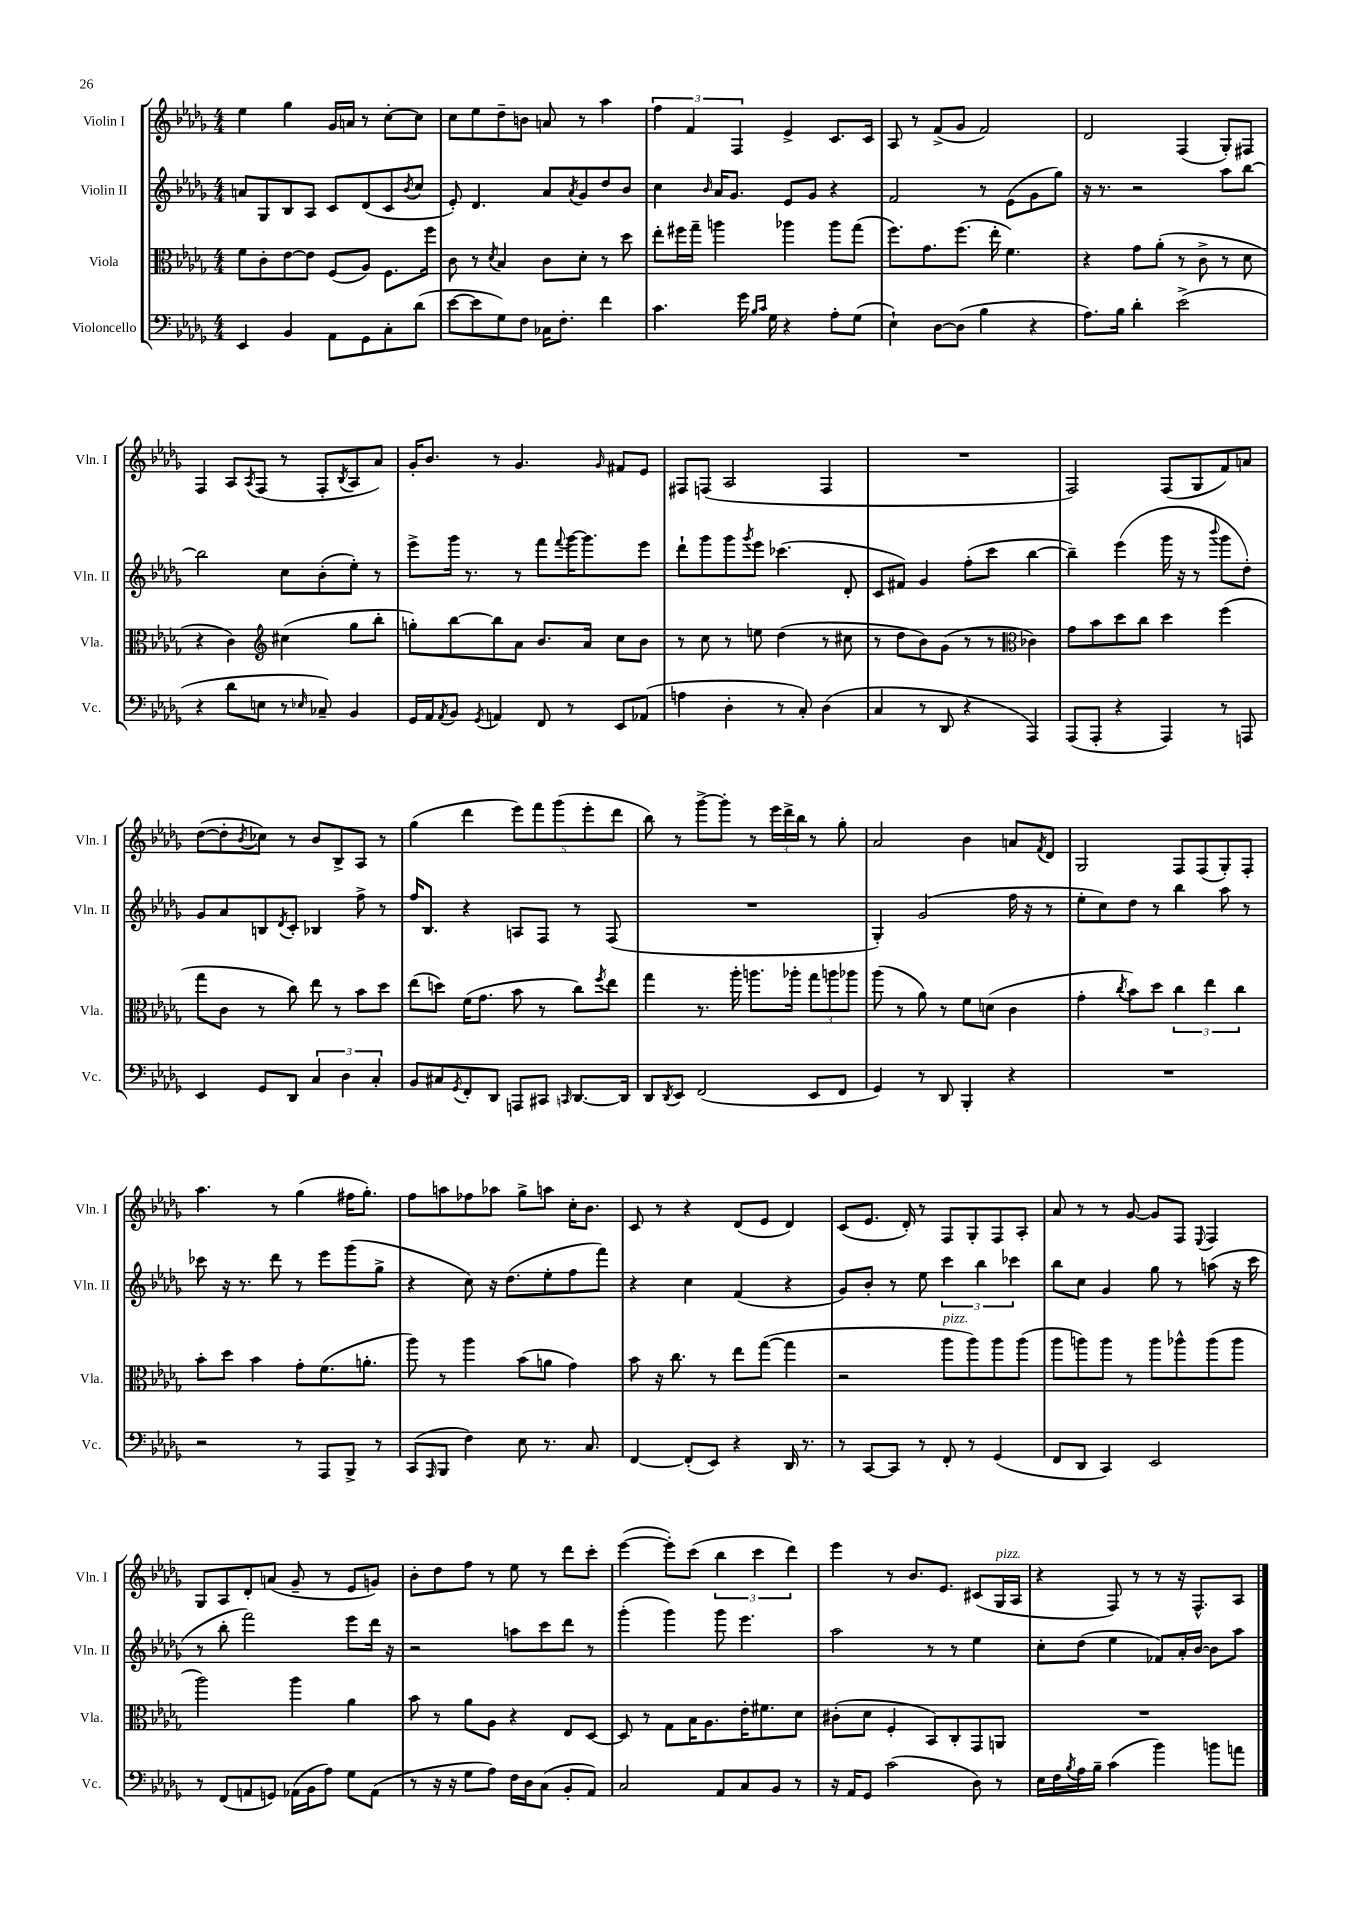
<<
\new StaffGroup <<
\new Staff = "s0" \with { instrumentName = "Violin I" shortInstrumentName = "Vln. I" } {
    \clef treble \key des \major \numericTimeSignature \time 4/4
    ees''4 ges''4 ges'16 a'16 r8 c''8~-. c''8 |
    c''8 ees''8 des''8-- b'8 a'8 r8 aes''4 |
    \tuplet 3/2 { f''4 f'4 f4 } ees'4-> c'8. c'16 |
    aes8 r8 f'8->( ges'8 f'2) |
    des'2 f4( ges8-.) fis8 |
    f4 aes8 \acciaccatura { aes8 } f8( r8 f8-. \acciaccatura { bes8 } aes8 aes'8) |
    ges'16-. bes'8. r8 ges'4. \grace { ges'16 } fis'8 ees'8 |
    fis8 f8( aes2 f4 |
    R1 |
    f2) f8( ges8 f'8) a'8 |
    des''8~( des''8-. \acciaccatura { bes'8 } ces''8) r8 bes'8 bes8-> aes8 r8 |
    ges''4( des'''4 \tuplet 5/4 { ees'''8) f'''8 ges'''8( ees'''8-. des'''8 } |
    bes''8) r8 ges'''8~-> ges'''8-. r8 \tuplet 3/2 { ees'''16 des'''16-> bes''16 } r8 ges''8-. |
    aes'2 bes'4 a'8 \acciaccatura { f'8 } des'8 |
    ges2 f8 f8( ges8-.) f8-. |
    aes''4. r8 ges''4( fis''16 ges''8.-.) |
    f''8 a''8 fes''8 aes''8 ges''8-> a''8 c''16-. bes'8. |
    c'8 r8 r4 des'8( ees'8 des'4) |
    c'8( ees'8. des'16-.) r8 f8 ges8-. f8 aes8-. |
    aes'8 r8 r8 ges'8~ ges'8 f8 \appoggiatura { ees8 } f4 |
    ges8 aes8 des'8-. a'8( ges'8-- r8 ees'8 g'8) |
    bes'8-. des''8 f''8 r8 ees''8 r8 des'''8 c'''8-. |
    ees'''4~( ees'''8-.) c'''8( \tuplet 3/2 { bes''4 c'''4 des'''4) } |
    ees'''4 r8 bes'8. ees'8. cis'8( ges16^\markup { \italic "pizz." } aes16 |
    r4 f8) r8 r8 r16 f8.-^ aes8 \bar "|." |
}
\new Staff = "s1" \with { instrumentName = "Violin II" shortInstrumentName = "Vln. II" } {
    \clef treble \key des \major \numericTimeSignature \time 4/4
    a'8 ges8 bes8 aes8 c'8 des'8( c'8 \acciaccatura { bes'8 } c''8 |
    ees'8-.) des'4. aes'8 \acciaccatura { aes'8 } ges'8 des''8 bes'8 |
    c''4 \grace { bes'16 } aes'16 ges'8. ees'8 ges'8 r4 |
    f'2 r8 ees'8( ges'8 ges''8) |
    r16 r8. r2 aes''8 bes''8~ |
    bes''2 c''8 bes'8-.( ees''8-.) r8 |
    ees'''8-> ges'''16 r8. r8 f'''8 \appoggiatura { f'''8 } ges'''16~ ges'''8. ees'''8 |
    des'''8-! ges'''8 ges'''8 \acciaccatura { ges'''8 } ees'''8 ces'''4.( des'8-. |
    c'8 fis'8) ges'4 f''8-.( c'''8 bes''4~ |
    bes''4--) ees'''4( ges'''16 r16 r8 \appoggiatura { bes'''8 } ges'''8 des''8-.) |
    ges'8 aes'8 b8 \acciaccatura { des'8 } c'8-. bes4 f''8-> r8 |
    f''16 bes8. r4 a8 f8 r8 f8( |
    R1 |
    ges4-.) ges'2( f''16 r16 r8 |
    ees''8-. c''8) des''8 r8 bes''4 aes''8 r8 |
    ces'''8 r16 r8. des'''8 r8 ees'''8 ges'''8( ges''8-> |
    r4 c''8) r16 des''8.( ees''8-. f''8 f'''8) |
    r4 c''4 f'4( r4 |
    ges'8) bes'8-. r8 ees''8 \tuplet 3/2 { c'''4 bes''4 ces'''4 } |
    bes''8 c''8 ges'4 ges''8 r8 a''8( r16 c'''16 |
    r8 bes''8-. f'''2) ees'''8 des'''16 r16 |
    r2 a''8 c'''8 des'''8 r8 |
    ges'''4-.( ges'''4) ges'''8 ees'''4. |
    aes''2 r8 r8 ees''4 |
    c''8-. des''8( ees''4 fes'8) aes'16-. bes'16~ bes'8 aes''8 \bar "|." |
}
\new Staff = "s2" \with { instrumentName = "Viola" shortInstrumentName = "Vla." } {
    \clef alto \key des \major \numericTimeSignature \time 4/4
    f'8 c'8-. ees'8~ ees'8 f8( aes8) f8. f''16 |
    c'8 r8 \acciaccatura { des'8 } bes4 c'8 des'8-. r8 des''8 |
    ees''8-. fis''16 ges''16-- a''4 aes''4 aes''8 ges''8( |
    f''8.) ges'8. f''8.( ees''16-. f'4.) |
    r4 ges'8 aes'8-.( r8 c'8-> r8 des'8 |
    r4 c'4) \clef treble cis''4( ges''8 bes''8-. |
    g''8-.) bes''8~ bes''8 aes'8 bes'8. aes'16 c''8 bes'8 |
    r8 c''8 r8 e''8 des''4( r8 cis''8 |
    r8 des''8 bes'8) ges'8( r8 r8 \clef alto ces'4) |
    ges'8 bes'8 des''8 c''8 des''4 f''4( |
    ges''8 c'8 r8 c''8) ees''8 r8 bes'8 des''8 |
    ees''8( d''8) f'16( ges'8. bes'8 r8 c''8) \acciaccatura { f''8 } ees''8 |
    ges''4 r8. aes''16-. a''8. aes''16-. \tuplet 3/2 { ges''8 a''8 aes''8 } |
    aes''8( r8 aes'8) r8 f'8 d'8( c'4 |
    ges'4-. \acciaccatura { c''8 } bes'8) des''8 \tuplet 3/2 { c''4 ees''4 c''4 } |
    bes'8-. des''8 bes'4 ges'8-. f'8.( a'8.-. |
    aes''8) r8 aes''4 bes'8( a'8 ges'4) |
    bes'8 r16 c''8. r8 ees''8 ges''8~( ges''4 |
    r2 aes''8^\markup { \italic "pizz." } aes''8) aes''8 aes''8( |
    aes''8 a''8) a''8 r8 a''8 aes''8-^ aes''8( aes''8 |
    aes''2) aes''4 aes'4 |
    bes'8 r8 aes'8 aes8 r4 ees8 des8~ |
    des8 r8 ges8 bes16 aes8. ees'16-. fis'8. des'8 |
    cis'8-.( des'8 f4-. bes,8) c8-. ges,8 a,8 |
    R1 \bar "|." |
}
\new Staff = "s3" \with { instrumentName = "Violoncello" shortInstrumentName = "Vc." } {
    \clef bass \key des \major \numericTimeSignature \time 4/4
    ees,4 bes,4 aes,8 ges,8 c8-. des'8( |
    ees'8~ ees'8 ges8) f8 ces16 f8.-. f'4 |
    c'4. ges'16 \grace { bes16 c'16 } ges16 r4 aes8-. ges8( |
    ees4-!) des8~ des8( bes4 r4 |
    aes8.) bes16 des'4-. ees'2->( |
    r4 des'8 e8 r8 \grace { ees16 } ces8--) bes,4 |
    ges,16 aes,16 \acciaccatura { aes,8 } bes,8 \acciaccatura { ges,8 } a,4 f,8 r8 ees,8 aes,8( |
    a4 des4-. r8 c8-.) des4( |
    c4 r8 des,8 r4 aes,,4) |
    aes,,8( aes,,8-. r4 aes,,4) r8 a,,8 |
    ees,4 ges,8 des,8 \tuplet 3/2 { c4 des4 c4-. } |
    bes,8 cis8 \acciaccatura { ges,8 } f,8-. des,8 a,,8 cis,8 \grace { c,16 } des,8.~ des,16 |
    des,8 \acciaccatura { des,8 } ees,8 f,2( ees,8 f,8 |
    ges,4) r8 des,8 bes,,4-. r4 |
    R1 |
    r2 r8 aes,,8 bes,,8-> r8 |
    c,8( \grace { aes,,16 } bes,,8 f4) ees8 r8. c8. |
    f,4~ f,8-.( ees,8) r4 des,16 r8. |
    r8 c,8~ c,8 r8 f,8-. r8 ges,4( |
    f,8 des,8 c,4) ees,2 |
    r8 f,8( a,8 g,8) aes,16( bes,16 aes8) ges8 aes,8( |
    r8 r16 r16 ges8 aes8) f16 des16 c8( bes,8-. aes,8) |
    c2 aes,8 c8 bes,8 r8 |
    r16 aes,16 ges,8 c'2( des8) r8 |
    ees16 f16 \acciaccatura { bes8 } aes16 bes16-- c'4( bes'4) b'8 a'8 \bar "|." |
}
>>
>>
\layout { \context { \Score \remove "Bar_number_engraver" } }
